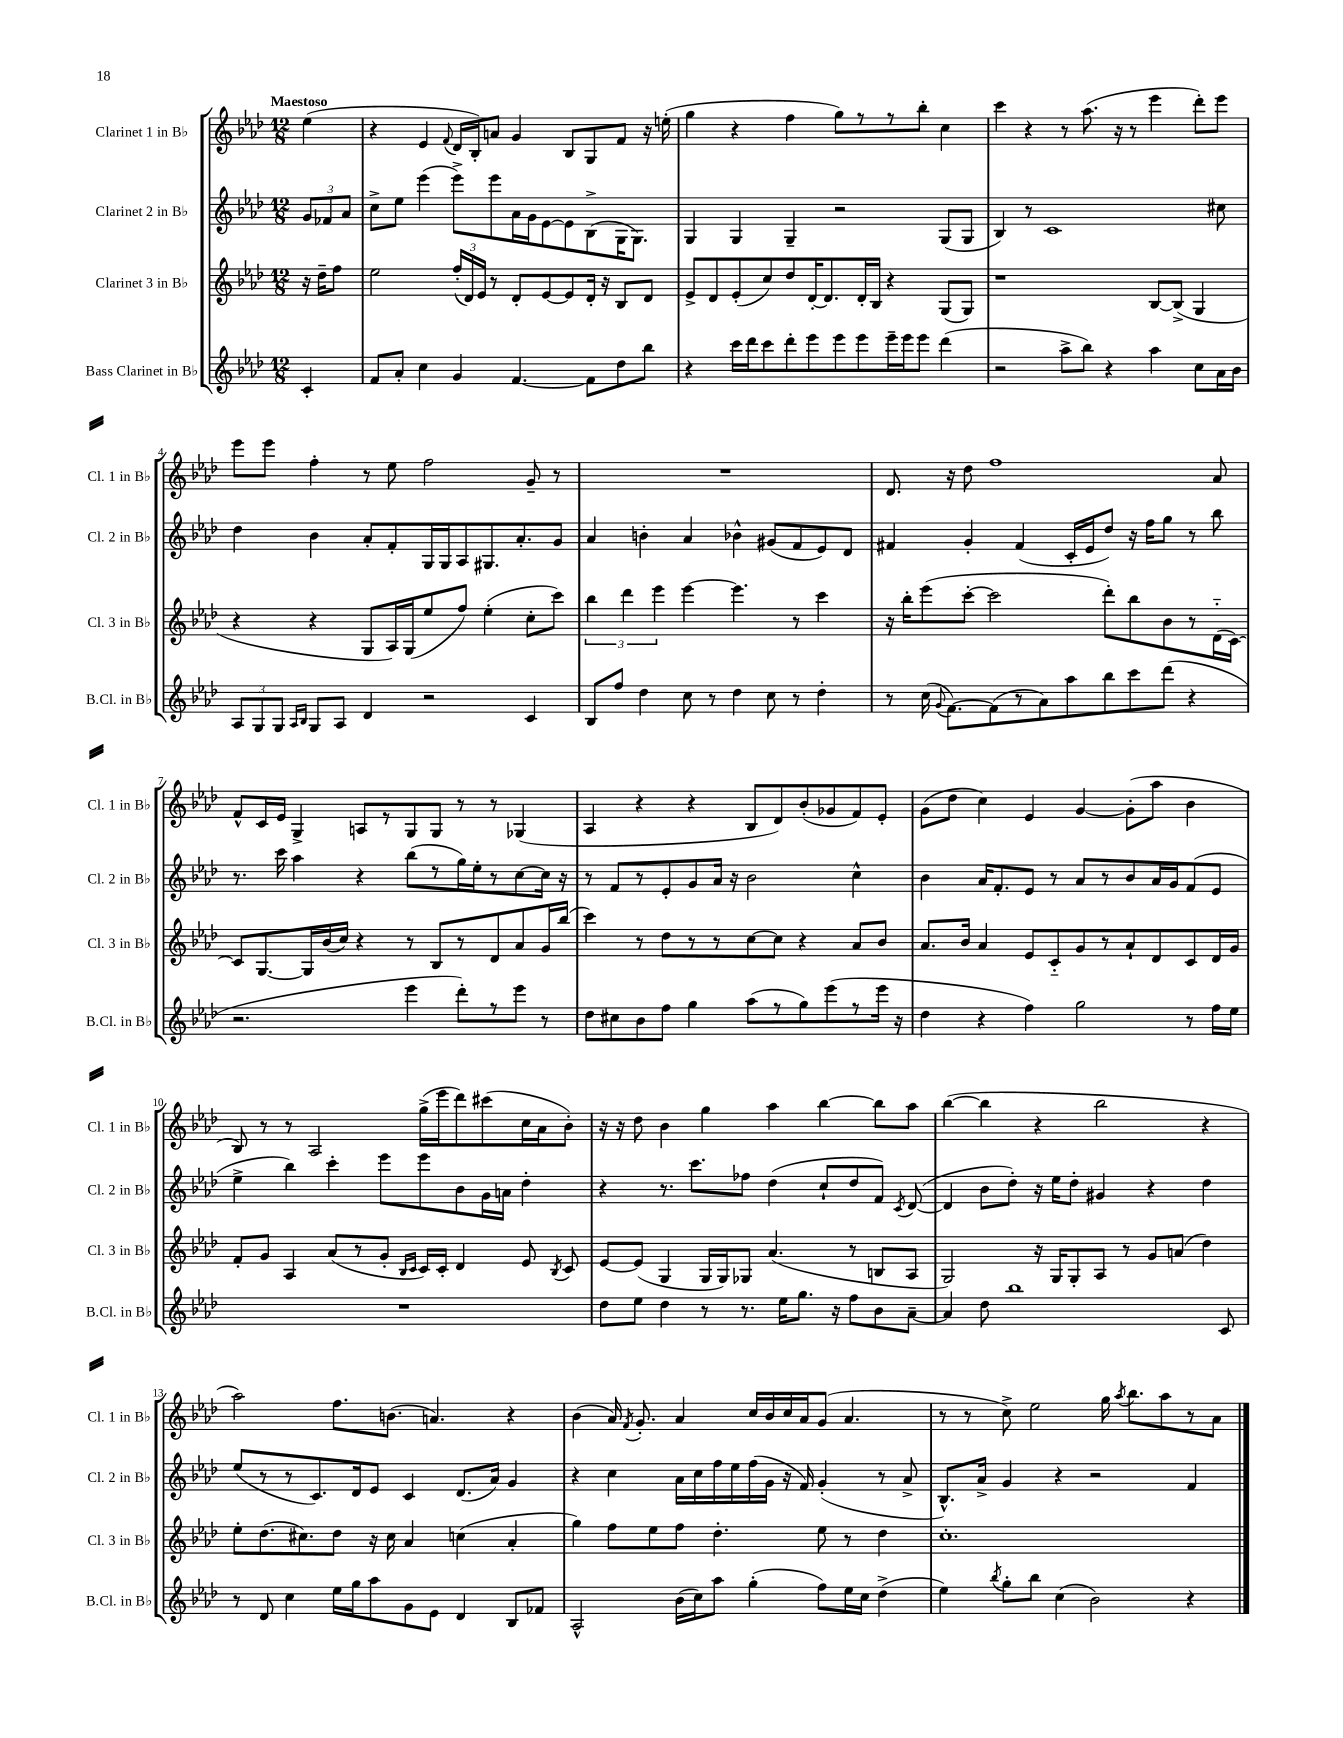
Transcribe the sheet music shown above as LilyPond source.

<<
\new StaffGroup <<
\new Staff = "s0" \with { instrumentName = "Clarinet 1 in Bb" shortInstrumentName = "Cl. 1 in Bb" } {
    \clef treble \key aes \major \numericTimeSignature \time 12/8 \partial 4 \tempo "Maestoso"
    \autoBeamOff ees''4( |
    r4 ees'4 \appoggiatura { f'8 } des'16[ bes16-.) a'8] g'4 bes8[ g8 f'8] r16 e''16-.( |
    g''4 r4 f''4 g''8[) r8 r8 bes''8]-. c''4 |
    c'''4 r4 r8 aes''8.( r16 r8 ees'''4 des'''8[-.) ees'''8] |
    ees'''8[ ees'''8] f''4-. r8 ees''8 f''2 g'8-- r8 |
    R1. |
    des'8. r16 des''8 f''1 aes'8 |
    f'8[-^ c'16 ees'16] g4-> a8[ r8 g8 g8] r8 r8 ges4( |
    aes4 r4 r4 bes8[ des'8) bes'8-.( ges'8 f'8) ees'8]-. |
    g'8[( des''8] c''4) ees'4 g'4~ g'8[-.( aes''8] bes'4 |
    bes8) r8 r8 aes2 g''16[->( ees'''16 des'''8) cis'''8( c''16 aes'16 bes'8]-.) |
    r16 r16 des''8 bes'4 g''4 aes''4 bes''4~ bes''8[ aes''8] |
    bes''4~( bes''4 r4 bes''2 r4 |
    aes''2) f''8.[ b'8.]( a'4.) r4 |
    bes'4( aes'16) \acciaccatura { f'8 } g'8.-. aes'4 c''16[ bes'16 c''16 aes'16 g'8]( aes'4. |
    r8 r8 c''8->) ees''2 g''16 \acciaccatura { aes''8 } bes''8.[ aes''8 r8 aes'8] \bar "|." |
}
\new Staff = "s1" \with { instrumentName = "Clarinet 2 in Bb" shortInstrumentName = "Cl. 2 in Bb" } {
    \clef treble \key aes \major \numericTimeSignature \time 12/8 \partial 4
    \autoBeamOff \tuplet 3/2 { g'8[ fes'8 aes'8] } |
    c''8[-> ees''8] ees'''4( ees'''8[->) ees'''8 aes'16 g'16 ees'8~ ees'8 bes8->( g16 g8.]) |
    g4 g4 g4-- r2 g8[( g8] |
    bes4) r8 c'1 cis''8 |
    des''4 bes'4 aes'8[-. f'8-. g16 g16 aes8 gis8. aes'8.-. g'8] |
    aes'4 b'4-. aes'4 bes'4-^ gis'8[( f'8 ees'8) des'8] |
    fis'4 g'4-. fis'4( c'16[-. ees'16 des''8]) r16 f''16[ g''8] r8 bes''8 |
    r8. c'''16 aes''4 r4 bes''8[( r8 g''16) ees''16-. r8 c''8~ c''16] r16 |
    r8 f'8[ r8 ees'8-. g'8 aes'16] r16 bes'2 c''4-^ |
    bes'4 aes'16[ f'8.-. ees'8] r8 aes'8[ r8 bes'8 aes'16 g'16 f'8( ees'8] |
    ees''4-> bes''4) c'''4-. ees'''8[ ees'''8 bes'8 g'16 a'16] des''4-. |
    r4 r8. c'''8.[ fes''8] des''4( c''8[-! des''8 f'8]) \acciaccatura { c'8 } des'8~( |
    des'4 bes'8[ des''8]-.) r16 ees''16[ des''8]-. gis'4 r4 des''4 |
    ees''8[( r8 r8 c'8.) des'16 ees'8] c'4 des'8.[( aes'16]) g'4 |
    r4 c''4 aes'16[ c''16 f''16 ees''16 f''16( g'16] r16 f'16) g'4-.( r8 aes'8-> |
    bes8.[-^) aes'16]-> g'4 r4 r2 f'4 \bar "|." |
}
\new Staff = "s2" \with { instrumentName = "Clarinet 3 in Bb" shortInstrumentName = "Cl. 3 in Bb" } {
    \clef treble \key aes \major \numericTimeSignature \time 12/8 \partial 4
    \autoBeamOff r16 des''16[-- f''8] |
    ees''2 \tuplet 3/2 { f''16[-.( des'16) ees'16] } r8 des'8[-. ees'8~ ees'8 des'16]-. r16 bes8[ des'8] |
    ees'8[-> des'8 ees'8-.( c''8) des''8 des'16~-. des'8. des'16-. bes16] r4 g8[( g8]) |
    r1 bes8[~ bes8]->( g4 |
    r4 r4 g8[ aes16) g16( ees''8 f''8]) ees''4-.( c''8[-. c'''8]) |
    \tuplet 3/2 { bes''4 des'''4 ees'''4 } ees'''4~ ees'''4. r8 c'''4 |
    r16 bes''16[-. ees'''8( c'''8]~-. c'''2 des'''8[-.) bes''8 bes'8 r8 des'16-_( c'16]~) |
    c'8[ g8.~ g16 bes'16( c''16]) r4 r8 bes8[ r8 des'8 aes'8 g'16 bes''16]( |
    c'''4) r8 des''8[ r8 r8 c''8~ c''8] r4 aes'8[ bes'8] |
    aes'8.[ bes'16] aes'4 ees'8[ c'8-_ g'8 r8 aes'8-! des'8 c'8 des'16 g'16] |
    f'8[-. g'8] aes4 aes'8[( r8 g'8]-. \grace { bes16[ c'16] } c'16[) c'16]-. des'4 ees'8 \acciaccatura { bes8 } c'8 |
    ees'8[~ ees'8]( g4 g16[ g16) ges8] aes'4.( r8 b8[ aes8] |
    g2) r16 g16[ g8-. aes8] r8 g'8[ a'8]( des''4) |
    ees''8[-. des''8.( cis''8.) des''8] r16 cis''16 aes'4 c''4( aes'4-. |
    g''4) f''8[ ees''8 f''8] des''4.-. ees''8 r8 des''4 |
    c''1.-. \bar "|." |
}
\new Staff = "s3" \with { instrumentName = "Bass Clarinet in Bb" shortInstrumentName = "B.Cl. in Bb" } {
    \clef treble \key aes \major \numericTimeSignature \time 12/8 \partial 4
    \autoBeamOff c'4-. |
    f'8[ aes'8]-. c''4 g'4 f'4.~ f'8[ des''8 bes''8] |
    r4 c'''16[ des'''16 c'''8 des'''8-. ees'''8 ees'''8 ees'''8 ees'''16-- ees'''16 ees'''8] des'''4( |
    r2 aes''8[-> bes''8]) r4 aes''4 c''8[ aes'16 bes'16] |
    \tuplet 3/2 { aes8[ g8 g8] } \grace { aes16[ bes16] } g8[ aes8] des'4 r2 c'4 |
    bes8[ f''8] des''4 c''8 r8 des''4 c''8 r8 des''4-. |
    r8 c''16( \appoggiatura { g'8 } f'8.[~) f'8( r8 aes'8) aes''8 bes''8 c'''8 des'''8]( r4 |
    r2. ees'''4 des'''8[-.) r8 ees'''8] r8 |
    des''8[ cis''8 bes'8 f''8] g''4 aes''8[( r8 g''8) ees'''8( r8 ees'''16] r16 |
    des''4 r4 f''4) g''2 r8 f''16[ ees''16] |
    R1. |
    des''8[ ees''8] des''4 r8 r8. ees''16[ g''8.] r16 f''8[ bes'8 aes'8]~-- |
    aes'4 des''8 bes''1 c'8 |
    r8 des'8 c''4 ees''16[ g''16 aes''8 g'8 ees'8] des'4 bes8[ fes'8] |
    aes2-^ bes'16[( c''16) aes''8] g''4-.( f''8[) ees''16 c''16] des''4->( |
    ees''4) \acciaccatura { bes''8 } g''8[-. bes''8] c''4( bes'2) r4 \bar "|." |
}
>>
>>
